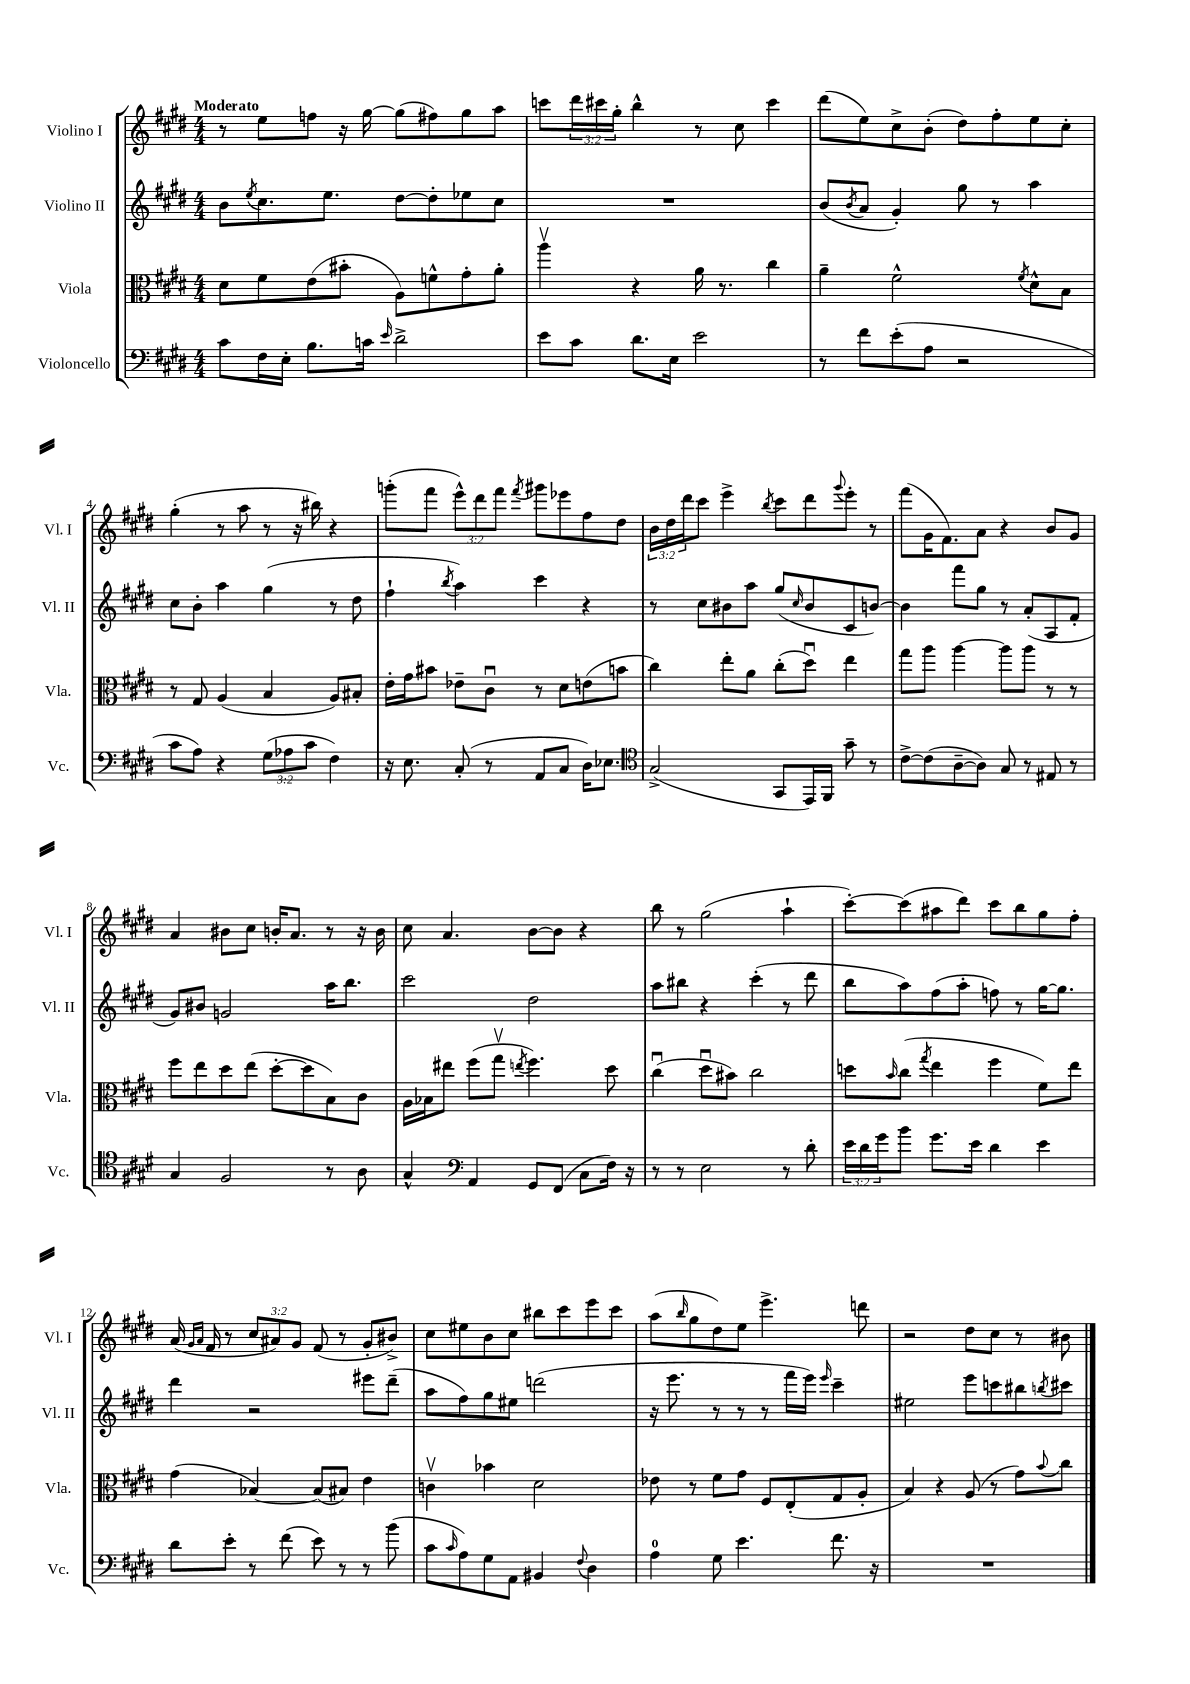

**kern	**kern	**kern	**kern
*staff4	*staff3	*staff2	*staff1
*clefF4	*clefC3	*clefG2	*clefG2
*k[f#c#g#d#]	*k[f#c#g#d#]	*k[f#c#g#d#]	*k[f#c#g#d#]
*M4/4	*M4/4	*M4/4	*M4/4
8c#	8d#	8b	8r
.	.	8qee	.
16F#	8f#	8.cc#	8ee
16E'	.	.	.
8.B	(8e	.	8ff
.	.	8.ee	.
.	8b#'	.	16r
16c	.	.	[16gg#
16qqe	.	.	.
2d#^	8A)	[8dd#	(8gg#]
.	8f^^	8dd#']	8ff#)
.	8g#'	8ee-	8gg#
.	8a'	8cc#	8aa
=	=	=	=
8e	4aav	1r	8ccc
8c#	.	.	24ddd#
.	.	.	24ccc#
.	.	.	24gg#'
8.d#	4r	.	4bb^^
16E	.	.	.
2e	16a	.	8r
.	8.r	.	.
.	.	.	8cc#
.	4cc#	.	4ccc#
=	=	=	=
8r	4a~	(8b	(8ddd#
.	.	8qb	.
8f#	.	8a	8ee)
(8e'	2f#^^	4g#')	8cc#^
8A	.	.	(8b'
2r	.	8gg#	8dd#)
.	.	8r	8ff#'
.	8qf#	.	.
.	8d#^^	4aa	8ee
.	8B	.	8cc#'
=	=	=	=
8c#	8r	8cc#	(4gg#'
8A)	8G#	8b'	.
4r	(4A	4aa	8r
.	.	.	8aa
(12G#	4B	(4gg#	8r
12A-	.	.	.
.	.	.	16r
12c#	.	.	.
.	.	.	16bb#)
4F#)	8A)	8r	4r
.	8B#'	8dd#	.
=	=	=	=
16r	16e'	4ff#`	(8ggg'
8.E	16g#	.	.
.	8b#	.	8fff#
.	.	8qbb	.
(8C#'	8e-~	4aa)	12eee^^)
.	.	.	12ddd#
8r	8c#u	.	.
.	.	.	12fff#
.	.	.	8qfff#
8AA	8r	4ccc#	8ggg#
8C#	8d#	.	8eee-
16D#)	(8e	4r	8ff#
8.E-	.	.	.
.	8b	.	8dd#
=	=	=	=
*clefC4	*	*	*
(2G#^	4cc#)	8r	24b
.	.	.	24dd#
.	.	.	24ddd#
.	.	8cc#	8ccc#
.	8ee'	8b#	4eee^
.	8a	8aa	.
.	.	.	8qbb
8GG#	(8cc#'	(8gg#	8ccc#
.	.	16qqcc#	.
16EE)	8dd#u)	8b#	8ddd#
16FF#	.	.	.
.	.	.	8qqggg#
8g#~	4ee	8c#	8eee'
8r	.	[8b)	8r
=	=	=	=
[8c#^	8gg#	4b]	(8fff#
(8c#]	8aa	.	16g#
.	.	.	8.f#)
[8A~	[4aa	8fff#	.
8A])	.	8gg#	8a
8G#	8aa]	8r	4r
8r	8aa	(8a'	.
8E#	8r	8A	8b
8r	8r	8f#'	8g#
=	=	=	=
4G#	8ff#	8g#)	4a
.	8ee	8b#	.
2F#	8dd#	2g	8b#
.	(8ee	.	8cc#
.	[8dd#'	.	16b'
.	.	.	8.a
.	8dd#]	.	.
8r	8B)	16aa	8r
.	.	8.bb	.
8A	8c#	.	16r
.	.	.	16b
=	=	=	=
4G#^^	16A	2ccc#	8cc#
.	16B-	.	.
.	8ee#	.	4.a
*clefF4	*	*	*
4AA	(8ff#	.	.
.	8gg#v	.	.
.	8qee	.	.
8GG#	4.ff#)	2dd#	[8b
(8FF#	.	.	8b]
8C#	.	.	4r
16F#)	8dd#	.	.
16r	.	.	.
=	=	=	=
8r	(4cc#u	8aa	8bb
8r	.	8bb#	8r
2E	8dd#u	4r	(2gg#
.	8b#)	.	.
.	2cc#	(4ccc#'	.
8r	.	8r	4aa`
8d#'	.	8ddd#	.
=	=	=	=
24e	8dd	8bb	[8ccc#')
24d#	.	.	.
24g#	.	.	.
.	16qqb	.	.
8b	(8cc#	8aa)	(8ccc#]
.	8qgg#	.	.
8.g#	4ee	(8ff#	8aa#
.	.	8aa'	8ddd#)
16e	.	.	.
4d#	4ff#	8ff)	8ccc#
.	.	8r	8bb
4e	8f#)	[16gg#	8gg#
.	.	8.gg#]	.
.	8ee	.	8ff#'
=	=	=	=
8d#	(4g#	4ddd#	(16a
.	.	.	16qqg#
.	.	.	16qqa
.	.	.	16f#
8e'	.	.	8r
8r	[4B-)	2r	12cc#
.	.	.	12a#)
(8f#	.	.	.
.	.	.	12g#
8e)	(8B-]	.	(8f#
8r	8B#)	.	8r
8r	4e	8eee#	8g#'
(8b	.	(8ddd#~	8b#^)
=	=	=	=
8c#	4cv	8aa	8cc#
16qqc#	.	.	.
8A)	.	8ff#)	8ee#
8G#	4b-	8gg#	8b
8AA	.	8ee#	8cc#
4BB#	2d#	(2ddd	8bb#
.	.	.	8ccc#
8qqF#	.	.	.
4D#	.	.	8eee
.	.	.	8ccc#
=	=	=	=
4A	8e-	16r	(8aa
.	.	8.eee	.
.	.	.	16qqbb
.	8r	.	8gg#
8G#	8f#	8r	8dd#)
4.e	8g#	8r	8ee
.	8F#	8r	4.eee^
.	(8E'	16fff#	.
.	.	16eee)	.
.	.	16qqeee	.
8.f#	8G#	4ccc#~	.
.	8A'	.	8ddd
16r	.	.	.
=	=	=	=
1r	4B)	2ee#	2r
.	4r	.	.
.	(8A	8eee	8dd#
.	8r	8ccc	8cc#
.	8g#)	8bb#	8r
.	8qqb	8qbb	.
.	8cc#	8ccc#	8b#
==	==	==	==
*-	*-	*-	*-
